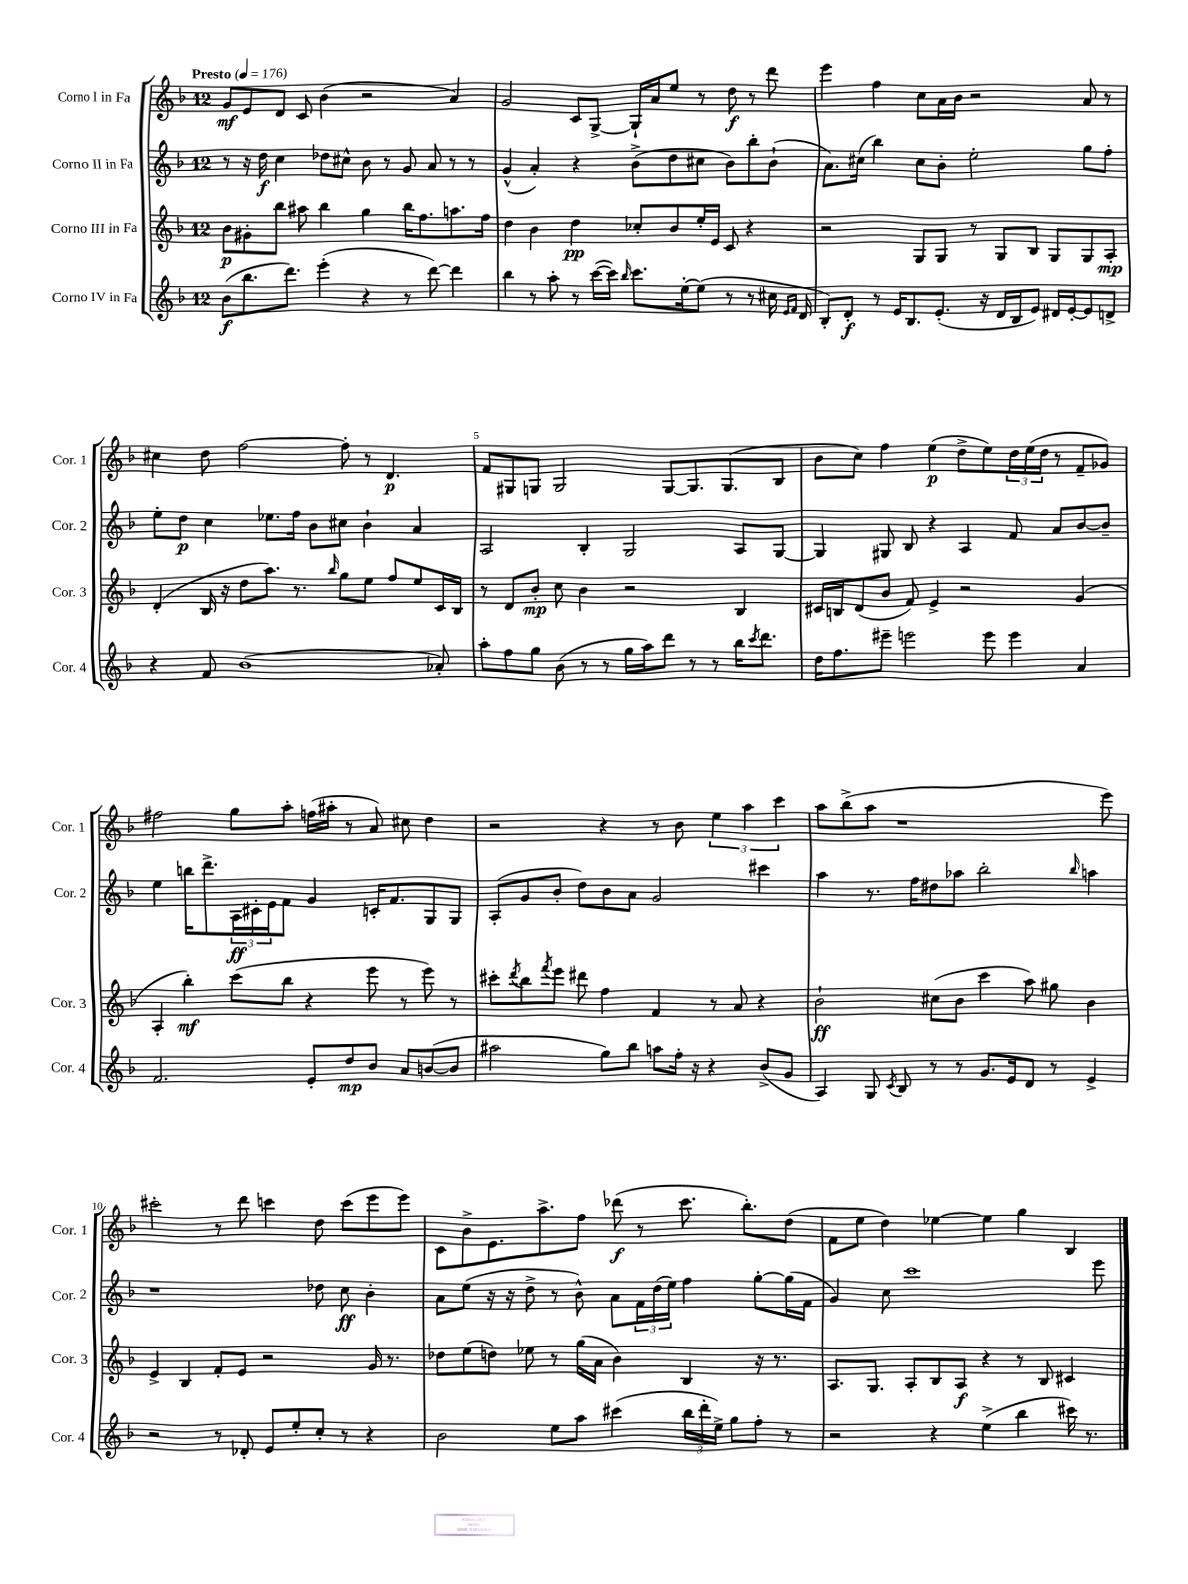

**kern	**kern	**kern	**kern
*staff4	*staff3	*staff2	*staff1
*clefG2	*clefG2	*clefG2	*clefG2
*k[b-]	*k[b-]	*k[b-]	*k[b-]
*M12/8	*M12/8	*M12/8	*M12/8
*MM176	*MM176	*MM176	*MM176
(8b-\L	8b-\L	8r	8g/L
8.bb-\	8g#'\	16r	8e/
.	.	16dd\	.
.	8bb-\J	4cc\	8d/J
8.ddd\J)	.	.	.
.	8aa#\	.	8c/
(4eee'\	4bb-\	8dd-\L	(4b-\
.	.	8cc#^^\J	.
4r	4gg\	8b-\	2r
.	.	8r	.
8r	16bb-\LK	8g/	.
.	8.ff\	.	.
[8ddd\)	.	8a/	.
4ddd\]	8.aa\	8r	4a/)
.	.	8r	.
.	16ff\Jk	.	.
=	=	=	=
4bb-\	4dd\	(4g^^/	2g/
8r	4b-\	4a'/)	.
8aa'\	.	.	.
8r	4dd\	4r	8c/L
([16ccc\LL	.	.	[8G^/J
16ccc\]JJ)	.	.	.
16qqbb-/	.	.	.
8.ccc\L	8cc-'/L	(8b-^\L	16G`/]LL
.	.	.	16a/J
.	8b-/	8dd\	8ee/J
[16ee'\k	.	.	.
(8ee\]J	16ee'/L	8cc#\J	8r
.	16e/JJ	.	.
8r	8c/	8b-\L)	8dd\
8r	4r	8bb-'\	8r
16cc#\	.	(8b-`\J	8ddd\
16qqe/LL	.	.	.
16qqf/JJ	.	.	.
16d/	.	.	.
=	=	=	=
8B-'/L)	2r	8.a\L)	4eee\
8d'/J	.	.	.
.	.	(16cc#\Jk	.
8r	.	4bb-\)	4ff\
16e/LK	.	.	.
8.B-/	.	.	.
.	8G/L	8cc#\L	8cc\L
(8.e'/J	8G/J	8b-'\J	16a\L
.	.	.	16b-\JJ
.	8r	2ee'\	2r
16r	.	.	.
16d/LL	8G/L	.	.
16B-/J	.	.	.
8e/J)	8B-/J	.	.
16d#/LL	8G/L	.	.
[16e'/J	.	.	.
8e/]	8G/	8gg\L	8a/
8d^/J	8A'/J	8ff'\J	8r
=	=	=	=
4r	(4d'/	8ee'\L	4cc#\
.	.	8dd\J	.
8f/	16B-/	4cc\	8dd\
.	16r	.	.
(1b-	8dd\L	.	[2ff\
.	8.aa\J)	8.ee-\L	.
.	8.r	16ff\Jk	.
.	.	8b-\L	.
.	16qqbb-/	.	.
.	8gg\L	8cc#\J	8ff'\]
.	8ee\J	4b-`\	8r
.	8ff/L	.	4.d/
.	8ee/	4a/	.
8a-'/)	16c/L	.	.
.	16B-/JJ	.	.
=	=	=	=
8aa'\L	8r	2A/	8f/L
8ff\	8d/L	.	8G#/
8gg\J	8b-'/J	.	8G/J
(8b-\	8cc\	.	2G/
8r	4b-\	4B-'/	.
8r	.	.	.
16gg\LL	2r	2G/	.
16aa\J)	.	.	.
8ddd\J	.	.	[8G/L
8r	.	.	8.G/]
8r	.	.	.
.	.	.	(8.G/
16bb-\LK	4B-/	8A/L	.
8qccc/	.	.	.
8.ddd\J	.	.	.
.	.	[8G/J	8B-/J
=	=	=	=
16dd\LK	16c#/LL	4G/]	8b-\L
8.ff\	16B/J	.	.
.	(8d/	.	8cc\J)
8eee#~\J	8b-/J	8G#/	4ff\
2eee\	8f/)	8B-/	.
.	4e^/	4r	(4ee\
.	2r	4A/	8dd^\L
8eee\	.	.	8ee\)
4eee\	.	8f/	24dd\L
.	.	.	(24ee\
.	.	.	24dd\JJ
.	.	8a/L	8r
4a/	(4g/	[8b-/	8f~/L
.	.	8b-~/]J	8g-/J)
=	=	=	=
2.f/	4A'/	4ee\	2ff#\
.	4bb-'\)	16bb\LK	.
.	.	8.ddd^\	.
.	(8ccc\L	24A\L	8gg\L
.	.	24c#'\	.
.	.	24e\J	.
.	8bb-\J	8f\J	8aa'\J
8e'/L	4r	4g/	(16ff\LL
.	.	.	16aa#'\JJ
8dd/	.	.	8r
8b-/J	8eee\	16c'/LK	8a/)
.	.	8.f/	.
8a/L	8r	.	8cc#\
([8b/	8eee\)	8G/	4dd\
8b/]J	8r	8G/J	.
=	=	=	=
2aa#\	8ccc#'\L	(8A'/L	2r
.	8qddd/	.	.
.	8bb-\	8g/	.
.	8qfff/	.	.
.	8eee\J	8b-'/J	.
.	8ddd#\	8dd\L)	.
8gg\L)	4ff\	8b-\	4r
8bb-\J	.	8a\J	.
8aa\L	4f/	2g/	8r
16ff'\Jk	.	.	8b-\
16r	.	.	.
4r	8r	.	6ee\
.	8a/	.	.
.	.	.	6aa\
(8b-^/L	4r	4ccc#\	.
.	.	.	6ccc\
8g/J	.	.	.
=	=	=	=
4A/)	2b-`\	4aa\	8aa\L
.	.	.	(8bb-^\
8G/	.	8.r	8aa\J
8qc/	.	.	.
8B-/	.	.	1r
.	.	16ff\LK	.
8r	(8cc#\L	8dd#\	.
8r	8b-\J	8aa-\J	.
8.g/L	4ccc\	2bb-'\	.
16e/k	.	.	.
8d/J	8aa\)	.	.
8r	8gg#\	.	.
.	.	16qqbb-/	.
4e^/	4b-\	4aa\	.
.	.	.	8eee\)
=	=	=	=
2r	4e^/	1r	2ccc#'\
.	4B-/	.	.
8r	8f'/L	.	8r
8d-'/	8e/J	.	8ddd\
8e/L	2r	.	4ccc\
8ee'/	.	.	.
8cc'/J	.	8dd-\	8dd\
8r	.	8cc\	(8ccc\L
4r	16g/	4b-'\	8eee\
.	8.r	.	.
.	.	.	8eee\J)
=	=	=	=
2b-\	8dd-\L	8a\L	8c\L
.	(8ee\	(8ee\J	8b-^\
.	8dd\J)	16r	8.e\
.	.	16r	.
.	8ee-\	8dd^\	.
.	.	.	8.aa^\
8ee\L	8r	8r	.
8aa\J	(16gg\LL	8b-^^\)	8ff\J
.	16a\JJ	.	.
(4ccc#\	4b-\)	8a\L	(8ddd-\
.	.	24f\L	8r
.	.	(24dd\	.
.	.	24ee\JJ)	.
24bb-\LL	4B-/	4ff\	8.ccc\
24ddd'\	.	.	.
24ee^\JJ)	.	.	.
8gg\L	.	.	.
.	.	.	8.bb-'\L)
8ff'\J	16r	[8gg'\L	.
.	8.r	.	.
8r	.	(16gg\]L	(8dd\J
.	.	16f\JJ	.
=	=	=	=
2r	8.A/L	4g/)	8f\L
.	.	.	8ee\J
.	8.G/J	.	.
.	.	8cc\	4dd\)
.	8A'/L	1ccc	.
4r	8B-/	.	[4ee-\
.	8A/J	.	.
(4ee^\	4r	.	4ee-\]
4bb-\	8r	.	4gg\
.	8B-/	.	.
16ccc#\)	4c#/	.	4B-/
8.r	.	.	.
.	.	8eee\	.
==	==	==	==
*-	*-	*-	*-
